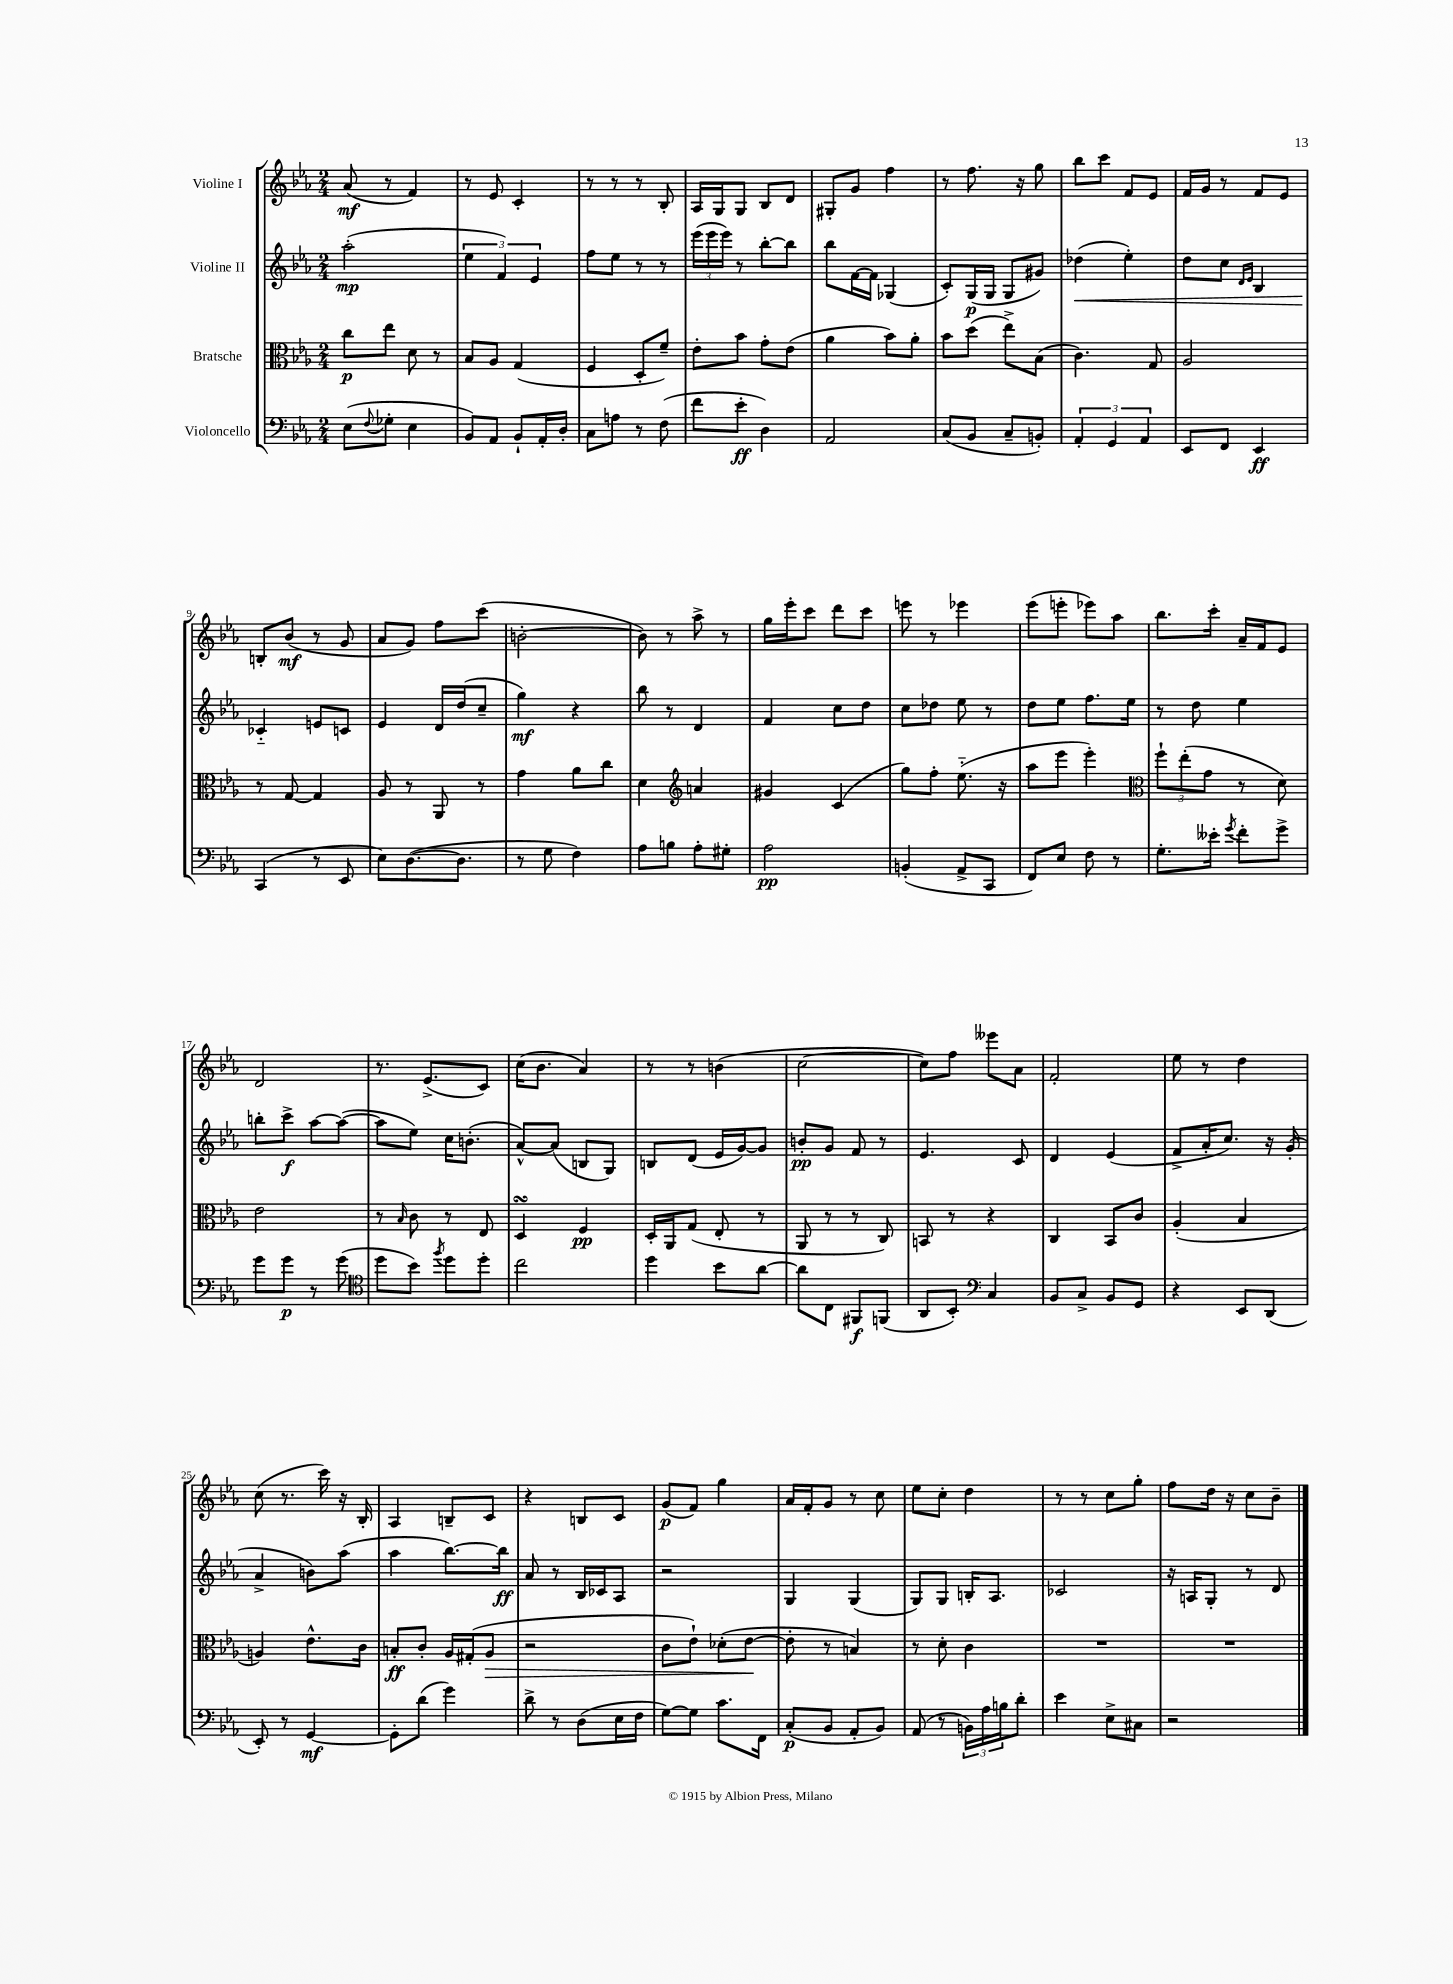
<<
\new StaffGroup <<
\new Staff = "s0" \with { instrumentName = "Violine I" } {
    \clef treble \key ees \major \numericTimeSignature \time 2/4
    aes'8\mf( r8 f'4) |
    r8 ees'8 c'4-. |
    r8 r8 r8 bes8-. |
    aes16 g16 g8 bes8 d'8 |
    gis8-. g'8 f''4 |
    r8 f''8. r16 g''8 |
    bes''8 c'''8 f'8 ees'8 |
    f'16 g'16 r8 f'8 ees'8 |
    b8-. bes'8\mf( r8 g'8 |
    aes'8 g'8) f''8 c'''8( |
    b'2~-. |
    b'8) r8 aes''8-> r8 |
    g''16 ees'''16-. c'''8 d'''8 c'''8 |
    e'''8 r8 ees'''4 |
    ees'''8( e'''8-. ees'''8) aes''8 |
    bes''8. c'''16-. aes'16-- f'16 ees'8 |
    d'2 |
    r8. ees'8.->( c'8) |
    c''16( bes'8. aes'4) |
    r8 r8 b'4( |
    c''2~ |
    c''8) f''8 eeses'''8 aes'8 |
    f'2-. |
    ees''8 r8 d''4 |
    c''8( r8. c'''16) r16 bes16-. |
    aes4 b8-- c'8 |
    r4 b8 c'8 |
    g'8\p( f'8) g''4 |
    aes'16 f'16-. g'8 r8 c''8 |
    ees''8 c''8-. d''4 |
    r8 r8 c''8 g''8-. |
    f''8 d''16 r16 c''8 bes'8-- \bar "|." |
}
\new Staff = "s1" \with { instrumentName = "Violine II" } {
    \clef treble \key ees \major \numericTimeSignature \time 2/4
    aes''2-.\mp( |
    \tuplet 3/2 { ees''4 f'4) ees'4 } |
    f''8 ees''8 r8 r8 |
    \tuplet 3/2 { ees'''16( ees'''16 ees'''16) } r8 bes''8~-. bes''8 |
    bes''8 f'16~ f'16 ges4( |
    c'8-.) g16\p( g16 g8 gis'8) |
    des''4\<( ees''4-.) |
    d''8 c''8 \grace { d'16 ees'16 } bes4 |
    ces'4-_\! e'8 c'8 |
    ees'4 d'16 d''16( c''8-- |
    g''4\mf) r4 |
    bes''8 r8 d'4 |
    f'4 c''8 d''8 |
    c''8 des''8 ees''8 r8 |
    d''8 ees''8 f''8. ees''16 |
    r8 d''8 ees''4 |
    b''8-. c'''8->\f aes''8~ aes''8~( |
    aes''8 ees''8) c''16 b'8.-.( |
    aes'8~-^) aes'8( b8 g8) |
    b8 d'8( ees'16 g'16~) g'8 |
    b'8-.\pp g'8 f'8 r8 |
    ees'4. c'8 |
    d'4 ees'4( |
    f'8-> aes'16-. c''8.) r16 g'16-.( |
    aes'4-> b'8) aes''8( |
    aes''4 bes''8.~) bes''16\ff |
    aes'8 r8 bes16 ces'16 aes8 |
    r2 |
    g4 g4( |
    g8) g8 b16-. aes8. |
    ces'2 |
    r16 a16 g8-. r8 d'8 \bar "|." |
}
\new Staff = "s2" \with { instrumentName = "Bratsche" } {
    \clef alto \key ees \major \numericTimeSignature \time 2/4
    c''8\p ees''8 d'8 r8 |
    bes8 aes8 g4( |
    f4 d8-. f'8--) |
    ees'8-. bes'8 g'8-. ees'8( |
    aes'4 bes'8) aes'8-. |
    bes'8 d''8( ees''8->) bes8( |
    c'4.) g8 |
    aes2 |
    r8 g8~ g4 |
    aes8 r8 aes,8 r8 |
    g'4 aes'8 c''8 |
    d'4 \clef treble a'4 |
    gis'4 c'4( |
    g''8) f''8-. ees''8.-_( r16 |
    aes''8 ees'''8 ees'''4-.) |
    \clef alto \tuplet 3/2 { f''8-! ees''8-.( g'8 } r8 d'8) |
    ees'2 |
    r8 \grace { bes16 } c'8 r8 ees8 |
    d4\turn f4\pp |
    d16-. aes,16 g8( ees8-. r8 |
    aes,8 r8 r8 c8) |
    b,8 r8 r4 |
    c4 bes,8 c'8 |
    aes4-.( bes4 |
    a4) ees'8.-^ c'16 |
    b8-.\ff c'8-. aes16 gis16-.( aes8\> |
    r2 |
    c'8 ees'8-!) des'8-.( ees'8~\! |
    ees'8-. r8 b4) |
    r8 d'8-. c'4 |
    R2 |
    R2 \bar "|." |
}
\new Staff = "s3" \with { instrumentName = "Violoncello" } {
    \clef bass \key ees \major \numericTimeSignature \time 2/4
    ees8( \appoggiatura { f8 } ges8-. ees4 |
    bes,8) aes,8 bes,8-! aes,16-. d16-. |
    c8 a8 r8 f8( |
    f'8 ees'8-.\ff d4) |
    aes,2 |
    c8( bes,8 c8-- b,8-.) |
    \tuplet 3/2 { aes,4-. g,4 aes,4 } |
    ees,8 f,8 ees,4\ff |
    c,4( r8 ees,8 |
    ees8) d8.~( d8. |
    r8 g8 f4) |
    aes8 b8 aes8-. gis8-. |
    aes2\pp |
    b,4-.( aes,8-> c,8 |
    f,8) ees8 f8 r8 |
    g8.-. eeses'16-. \acciaccatura { g'8 } f'8-. g'8-> |
    g'8 g'8\p r8 g'8( |
    \clef tenor d''8 bes'8) \acciaccatura { f''8 } d''8 d''8-. |
    c''2 |
    d''4 bes'8 aes'8~ |
    aes'8 c8 fis,8\f f,8( |
    aes,8 bes,8-.) \clef bass c4 |
    bes,8 c8-> bes,8 g,8 |
    r4 ees,8 d,8( |
    ees,8-.) r8 g,4~\mf |
    g,8-. d'8( g'4) |
    d'8-> r8 d8( ees16 f16 |
    g8~) g8 c'8. f,16 |
    c8-.\p( bes,8 aes,8-. bes,8) |
    aes,8( r8 \tuplet 3/2 { b,16) aes16 b16 } d'8-. |
    ees'4 ees8-> cis8 |
    r2 \bar "|." |
}
>>
>>
